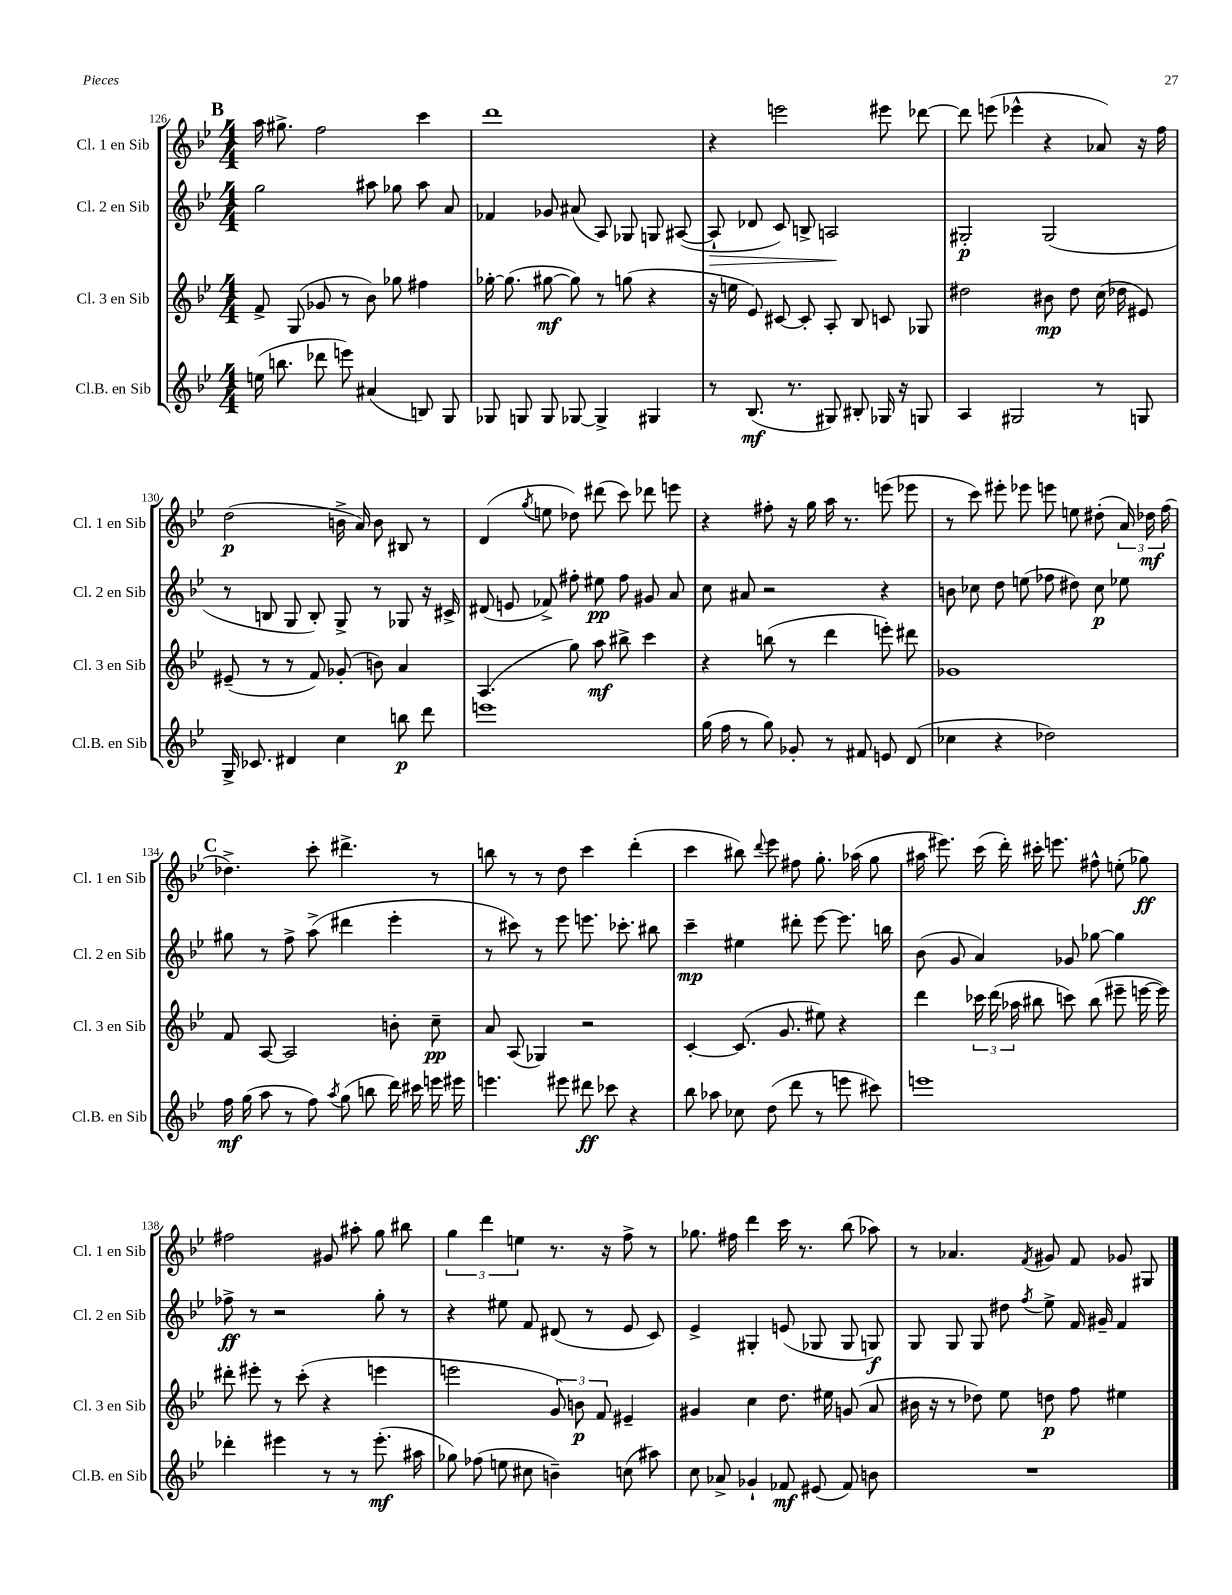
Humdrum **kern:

**kern	**kern	**kern	**kern
*staff4	*staff3	*staff2	*staff1
*clefG2	*clefG2	*clefG2	*clefG2
*k[b-e-]	*k[b-e-]	*k[b-e-]	*k[b-e-]
*M4/4	*M4/4	*M4/4	*M4/4
(16ee	8f^	2gg	16aa
8.bb	.	.	8.gg#^
.	(8G	.	.
8ddd-	8g-	.	2ff
8eee)	8r	.	.
(4a#	8b-)	8aa#	.
.	8gg-	8gg-	.
8B)	4ff#	8aa#	4ccc
8G	.	8a	.
=	=	=	=
8G-	[16gg-'	4f-	1ddd
.	(8.gg-]	.	.
8G	.	.	.
8G	[8gg#	8g-	.
[8G-	8gg#])	(8a#	.
4G-^]	8r	8A)	.
.	(8gg	8G-	.
4G#	4r	8G	.
.	.	([8A#	.
=	=	=	=
8r	16r	8A#`]	4r
.	16ee	.	.
(8.B-	8e-)	8d-	.
.	[8c#	8c)	2eee
8.r	.	.	.
.	8c#']	8B^	.
8G#)	8A'	2A	.
8B#'	8B-	.	.
16G-	8c	.	8eee#
16r	.	.	.
8G	8G-	.	[8ddd-
=	=	=	=
4A	2dd#	2G#'	8ddd-]
.	.	.	(8eee
2G#	.	.	4eee-^^
.	8b#	(2G#	4r
.	8dd#	.	.
8r	(16cc	.	8a-)
.	16dd-	.	.
8G	8e#)	.	16r
.	.	.	16ff
=	=	=	=
16G^	(8e#~	8r	(2dd
8.c-	.	.	.
.	8r	8B	.
4d#	8r	8G	.
.	8f)	8B')	.
4cc	(8g-'	8G^	16b^
.	.	.	16a)
.	8b)	8r	8b
8bb	4a	8G-	8B#
8ddd	.	16r	8r
.	.	16c#^	.
=	=	=	=
1eee	(4.A	(8d#	(4d
.	.	8e	.
.	.	.	8qgg
.	.	8f-^)	8ee
.	8gg)	8ff#'	8dd-)
.	8aa	8ee#	(8ddd#
.	8bb#^	8ff#	8ccc)
.	4ccc	8g#	8ddd-
.	.	8a	8eee
=	=	=	=
(16gg	4r	8cc	4r
16ff	.	.	.
8r	.	8a#	.
8gg)	(8bb	2r	8ff#'
8g-'	8r	.	16r
.	.	.	16gg
8r	4ddd	.	16aa
.	.	.	8.r
8f#	.	.	.
8e	8eee')	4r	(8eee
(8d	8ddd#	.	8eee-
=	=	=	=
4cc-	1g-	8b	8r
.	.	8cc-	8ccc)
4r	.	8dd	8eee#'
.	.	(8ee	8eee-
2dd-)	.	8ff-	8eee
.	.	8dd#)	8ee
.	.	8cc-	(8dd#'
.	.	8ee-	24a)
.	.	.	24dd-
.	.	.	(24ff
=	=	=	=
16ff	8f	8gg#	4.dd-^)
(16gg	.	.	.
8aa	[8A	8r	.
8r	2A]	8ff^	.
8ff)	.	(8aa^	8ccc'
8qaa	.	.	.
(8gg	.	4ddd#	4.ddd#^
8bb	.	.	.
16ddd)	8b'	4eee-'	.
16ccc#	.	.	.
16eee	8cc~	.	8r
16eee#	.	.	.
=	=	=	=
4.eee	8a	8r	8bb
.	(8A	8ccc#)	8r
.	4G-)	8r	8r
8eee#	.	8eee-	8dd
8ddd#	2r	8.eee	4ccc
8ccc-	.	.	.
.	.	8.ccc-'	.
4r	.	.	(4ddd'
.	.	8bb#	.
=	=	=	=
8bb-	[4c'	4ccc~	4ccc
8aa-	.	.	.
8cc-	(8.c]	4ee#	8bb#)
.	.	.	8qqddd
(8dd	.	.	8eee-
.	8.g	.	.
8ddd	.	8ddd#'	8ff#
8r	8ee#)	[8eee-	8.gg'
8eee	4r	8.eee-]	.
.	.	.	(16aa-
8ccc#)	.	.	8gg
.	.	16bb	.
=	=	=	=
1eee	4ddd	(8b-	16aa#
.	.	.	8.eee#)
.	.	8g	.
.	24ccc-	4a)	(16ccc
.	(24ddd	.	.
.	.	.	16ddd')
.	24aa-	.	.
.	8bb#	.	16ccc#'
.	.	.	8.eee
.	8ccc)	8g-	.
.	(8bb#	[8gg-	8ff#^^
.	8eee#~	4gg-]	(8ee'
.	[16eee	.	8gg-)
.	16eee])	.	.
=	=	=	=
4ddd-'	8ddd#'	8ff-^	2ff#
.	8eee#'	8r	.
4eee#	8r	2r	.
.	(8ccc'	.	.
8r	4r	.	8g#
8r	.	.	8aa#'
(8.eee#'	4eee	8gg'	8gg
.	.	8r	8bb#
16aa#	.	.	.
=	=	=	=
8gg-)	2eee	4r	6gg
(8ff-	.	.	.
.	.	.	6ddd
8ee	.	8ee#	.
.	.	.	6ee
8cc#	.	8f	.
4b~)	12g)	(8d#	8.r
.	12b	.	.
.	.	8r	.
.	12f	.	.
.	.	.	16r
(8cc	4e#~	8e-	8ff^
8aa#)	.	8c)	8r
=	=	=	=
8cc	4g#	4e-^	8.gg-
8a-^	.	.	.
.	.	.	16ff#
4g-`	4cc	4G#'	4ddd
8f-	8.dd	(8e	16ccc
.	.	.	8.r
(8e#	.	8G-	.
.	16ee#	.	.
8f-)	(8g	8G-	(8bb-
8b	8a	8G)	8aa-)
=	=	=	=
1r	16b#	8G	8r
.	16r	.	.
.	8r	8G	4.a-
.	8dd-)	8G	.
.	8ee-	8dd#	.
.	.	8qff	8qf
.	8dd	8ee-^	8g#
.	8ff	16f	8f
.	.	16g#~	.
.	4ee#	4f	8g-
.	.	.	8G#
==	==	==	==
*-	*-	*-	*-
